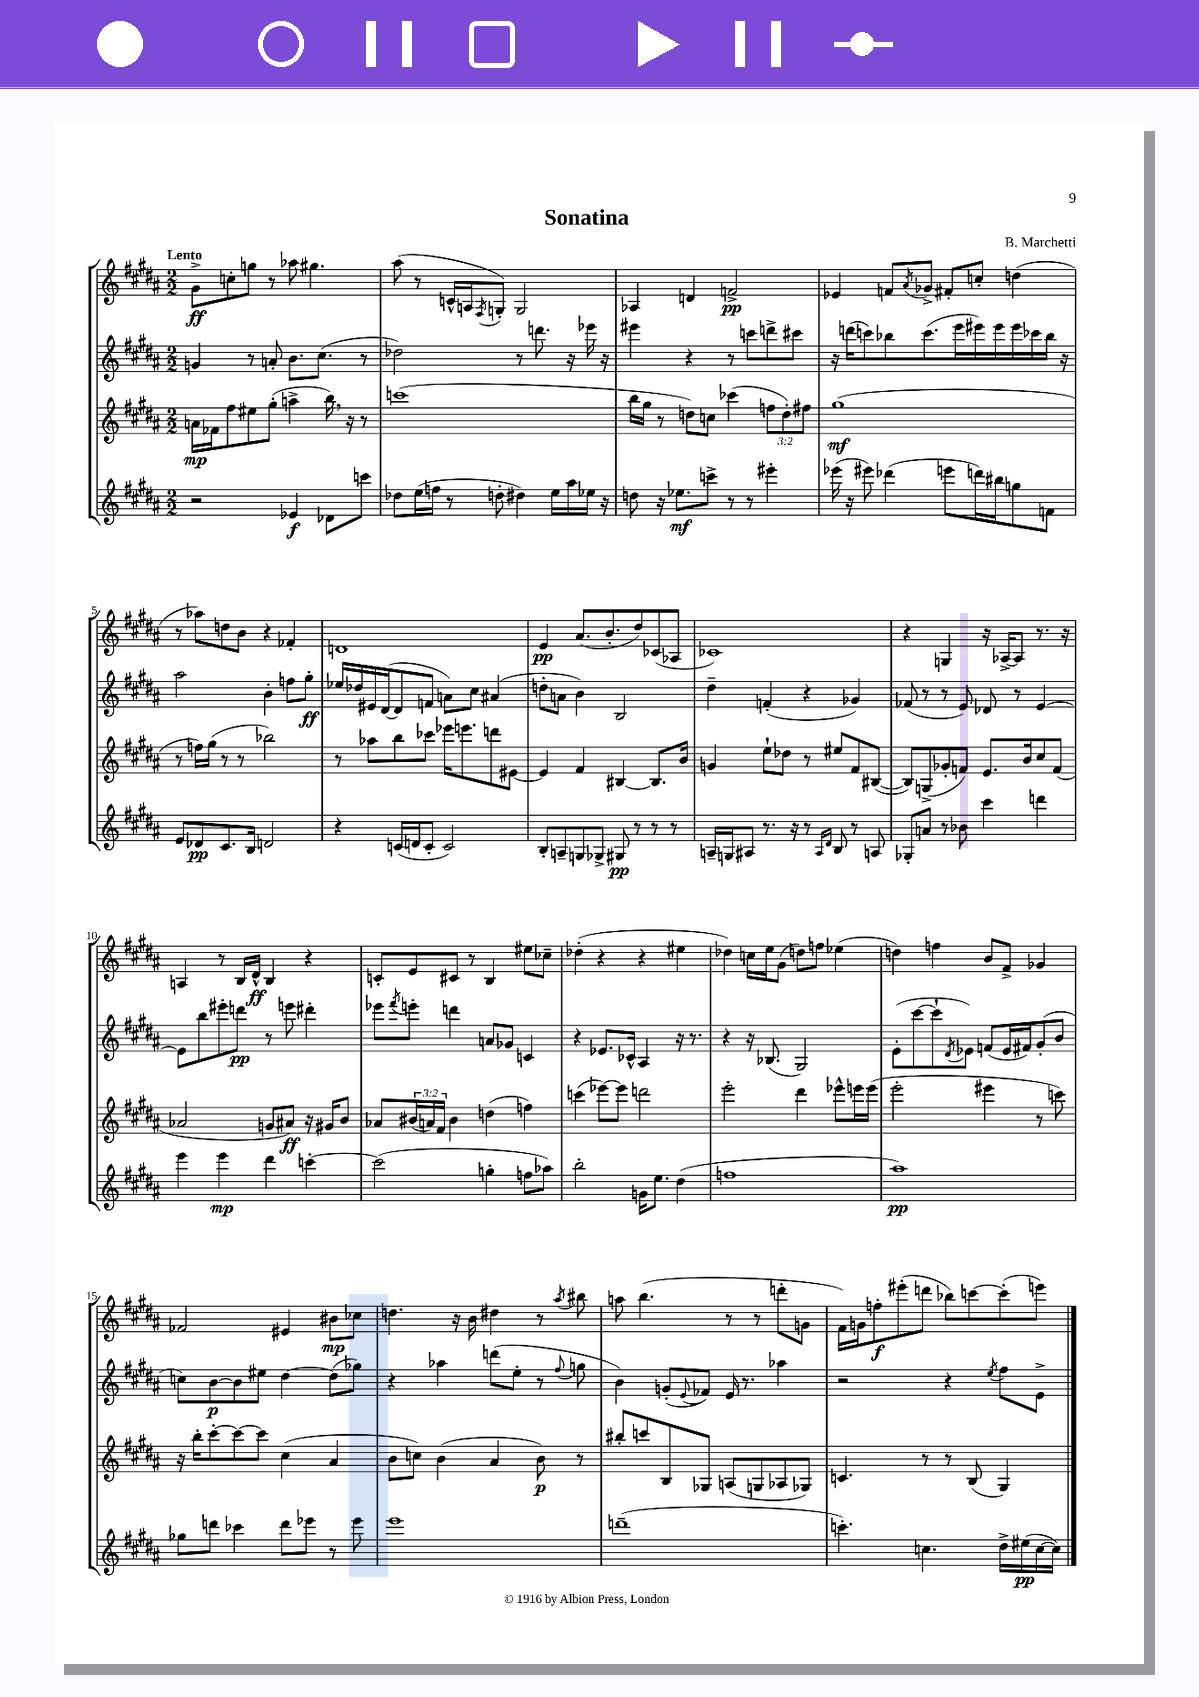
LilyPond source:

\header { title = "Sonatina" composer = "B. Marchetti" }
<<
\new StaffGroup <<
\new Staff = "s0" {
    \clef treble \key b \major \numericTimeSignature \time 2/2 \tempo "Lento"
    gis'8->\ff c''8-. g''8 r8 aes''8 gis''4. |
    ais''8( r8 c'16-^ a16 \acciaccatura { fis8 } g8-.) g2 |
    aes4 d'4 f'2->\pp |
    ees'4 f'8 \acciaccatura { ais'8 } ges'8-> fis'8-. c''8-. d''4( |
    r8 aes''8) d''8 b'8 r4 fes'4-. |
    d'1 |
    e'4\pp ais'8.( b'8.-. dis''8) ces'8( aes8 |
    ces'1) |
    r4 g4 r16 aes16~-> aes8 r8. r16 |
    a4 r8 b16 dis'16-^\ff b4 r4 |
    c'8-. e'8 cis'8 r8 b4 eis''8 ces''8-- |
    des''4-.( r4 r4 eis''4 |
    des''4) c''16 e''16 gis'8( d''8) f''8 ees''4( |
    d''4) f''4 b'8 fis'8-> ges'4 |
    fes'2 eis'4 bis'8\mp ces''8 |
    d''4. r16 b'16 dis''4 r8 \acciaccatura { ais''8 } bis''8 |
    a''8 b''4.( r8 r8 d'''8-. g'8 |
    fis'16) g'16 f''8-.\f eis'''8-.( d'''8 bes''8) c'''8~ c'''8-.( e'''8) \bar "|." |
}
\new Staff = "s1" {
    \clef treble \key b \major \numericTimeSignature \time 2/2
    g'4 r8 a'8-. b'8. cis''8.( r8 |
    des''2) r8 d'''8. r16 ees'''16 r16 |
    eis'''4 r4 r8 c'''8 d'''8-> cis'''8 |
    r16 d'''16( c'''8) bes''8 c'''8.( e'''16 eis'''16) eis'''16 eis'''16 ces'''16 bes''16 r16 |
    ais''2 b'4-. f''8 gis''8-.\ff |
    ees''16 des''16 eis'16 dis'16~( dis'8 f'8 a'8) cis''8 ais'4( |
    d''8-. a'8 b'4) b2 |
    dis''4-- f'4-.( r4 ges'4) |
    fes'8( r8 r8 e'8) des'8 r8 e'4~ |
    e'8 b''8 eis'''8-. d'''8\pp r8 e'''8 dis'''4-. |
    ees'''8 \acciaccatura { fis'''8 } e'''8-. d'''4 a'8 ges'8 c'4 |
    r4 ees'8. ces'16-^ ais4 r16 r8. |
    r4 r16 bes8.( gis2) |
    e'8-.( cis'''8~ cis'''8-! \acciaccatura { dis'8 } ees'8) f'8( ees'16 fis'16) gis'8-.( b'8 |
    c''8) b'8~\p b'8 eis''8 dis''4~ dis''8( ges''8) |
    r4 aes''4 d'''8( e''8-. r8 \appoggiatura { fis''8 } g''8 |
    b'4) g'8-.( \appoggiatura { e'8 } fes'8) e'16 r8. aes''4 |
    r2 r4 \acciaccatura { e''8 } fis''8 e'8-> \bar "|." |
}
\new Staff = "s2" {
    \clef treble \key b \major \numericTimeSignature \time 2/2 \override Staff.TupletNumber.text = #tuplet-number::calc-fraction-text
    a'16\mp fes'16 fis''8 eis''8 gis''8-.( a''4-> b''16) \breathe r16 r8 |
    c'''1( |
    b''16 gis''16 r8 d''8) c''8 ces'''4( \tuplet 3/2 { f''8 d''8-.) fis''8 } |
    gis''1\mf( |
    r8 f''16) gis''16( r8 r8 bes''2) |
    r8 aes''8 b''8 ces'''8 ees'''16 e'''8. d'''8 eis'8~ |
    eis'4 fis'4 bis4~ bis8. b'16 |
    g'4 e''8-! des''8 r8 eis''8 fis'8 bis8~( |
    bis8) g8->( ges'8-. f'8) e'8. b'16 cis''8 f'8( |
    aes'2 g'8 ais'8\ff) r16 gis'16 b'8 |
    aes'8 \tuplet 3/2 { bis'16( a'16) fis'16 } bis'4 d''4( f''4) |
    c'''4( ees'''8~) ees'''8 d'''2 |
    e'''2-. dis'''4 ees'''8-^ e'''16 e'''16( |
    e'''2-. eis'''4 r8 c'''8) |
    r16 b''16-. cis'''8~-. cis'''8~ cis'''8 cis''4( ais'4 |
    b'8 c''8) b'4( ais'4 b'8\p) r8 |
    bis''8-. c'''8 b8 ges8 a8( g8 aes8 ges8) |
    c'4. r8 r8 b8( gis4) \bar "|." |
}
\new Staff = "s3" {
    \clef treble \key b \major \numericTimeSignature \time 2/2
    r2 ees'4\f des'8 c'''8 |
    des''8 e''16( f''16 r8 d''8-. dis''4) e''16 ais''16 ees''16 r16 |
    d''8 r16 ees''8.\mf c'''8-> r8 r8 eis'''4-. |
    ees'''16( r16 eis'''8) des'''4( e'''8 d'''16) bis''16 g''8 f'8 |
    e'8 des'8\pp cis'8. b16 d'2 |
    r4 c'16( d'16 c'8-. c'2) |
    b8-. a8-- g8 ges8-> gis8\pp r8 r8 r8 |
    a16-- g16 ais8 r8. r16 r8 \grace { ais16 dis'16 } b8 r8 a8 |
    ges8-. a'8 r8 bes'8 cis'''4 d'''4 |
    e'''4 e'''4\mp dis'''4 c'''4~-. |
    c'''2( g''4-. f''8 aes''8) |
    b''2-. g'16 e''8. dis''4( |
    f''1 |
    ais''1\pp) |
    ges''8 d'''8 ces'''4 d'''8 ees'''8 r8 ees'''8 |
    e'''1 |
    d'''1--( |
    c'''4.-.) c''4. dis''16-> eis''16\pp( c''16~ c''16) \bar "|." |
}
>>
>>
